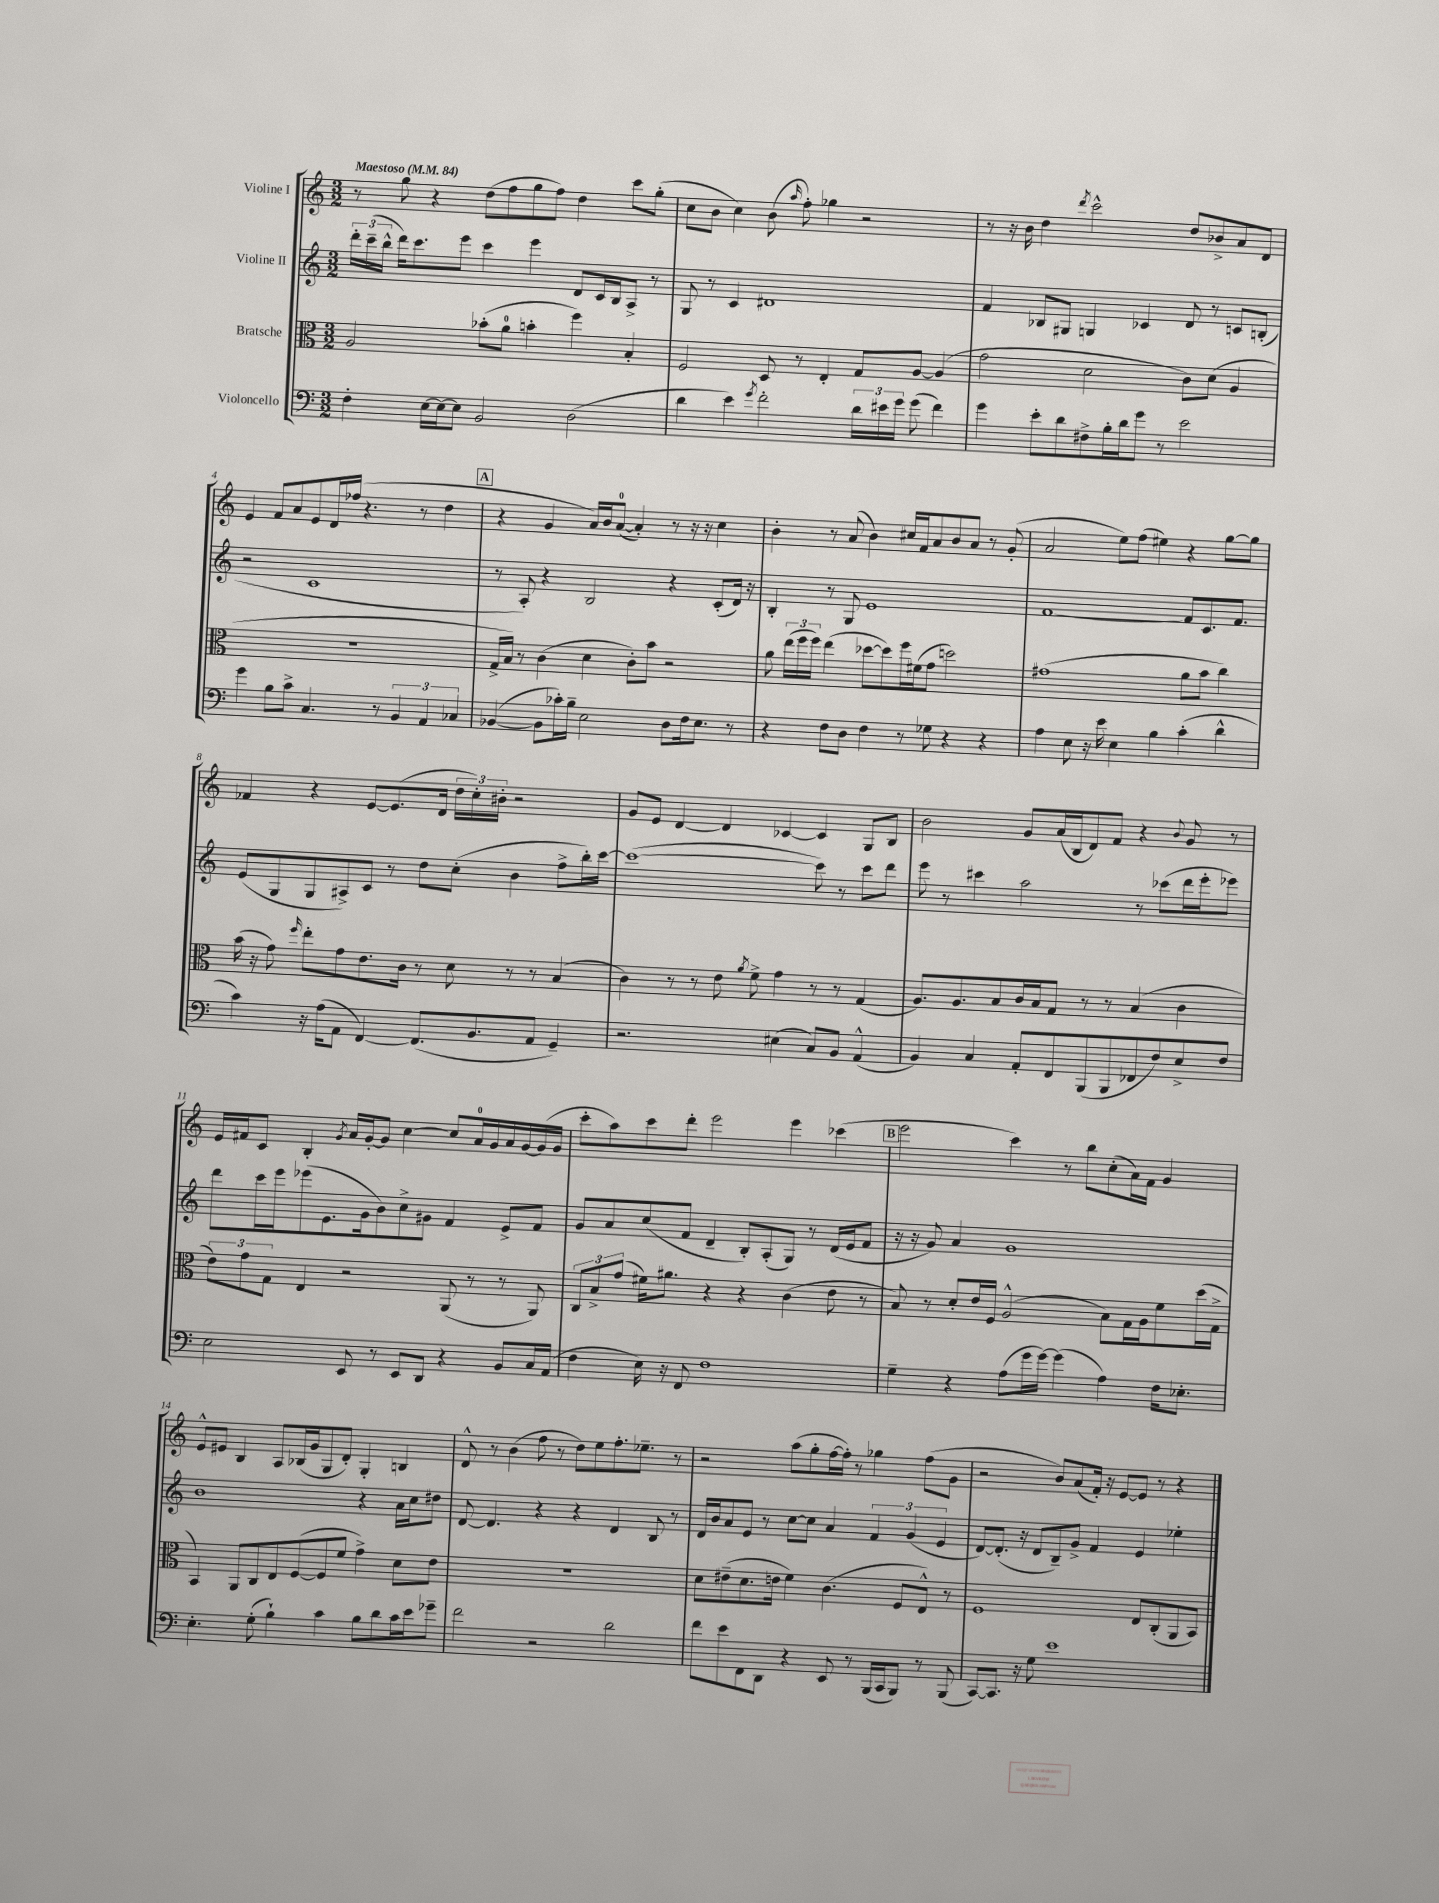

**kern	**kern	**kern	**kern
*staff4	*staff3	*staff2	*staff1
*clefF4	*clefC3	*clefG2	*clefG2
*k[]	*k[]	*k[]	*k[]
*M3/2	*M3/2	*M3/2	*M3/2
*MM84	*MM84	*MM84	*MM84
4F'\	2A/	24ddd'\LL	8r
.	.	(24ccc~\	.
.	.	24bb^^\JJ	.
.	.	16ddd\LK)	8gg\
.	.	8.ccc\	.
[16E\LL	.	.	4r
16E\_J	.	.	.
8E\]J	.	8eee\J	.
2BB/	(8b-'\L	4ccc\	(8dd\L
.	8a\J	.	8ff\
.	4b'\	4eee\	8gg\
.	.	.	8ff\J)
(2D\	4ff\)	8d/L	4dd\
.	.	16c/L	.
.	.	16B/J	.
.	4B'/	8A^/J	8ccc\L
.	.	8r	(8gg'\J
=	=	=	=
4d\	2F/	8G/	8cc\L
.	.	8r	8b\J
4e\)	.	4c/	4cc\)
8qg/	.	.	.
2f'\	8D/	1d#	(8b\
.	.	.	16qqaa/
.	8r	.	8ff'\)
.	4E'/	.	4gg-\
24d\LL	8G/L	.	2r
24e#\	.	.	.
24g\JJ	.	.	.
(8g\	[8A/J	.	.
4f\)	(4A/]	.	.
=	=	=	=
4g\	2g\	4f/	8r
.	.	.	16r
.	.	.	16b\
8e'\L	.	8B-/L	4dd\
8d\	.	8G#/J	.
.	.	.	8qddd/
8F#^\	2d\	4G/	2ccc^^\
16B'\L	.	.	.
16d\J	.	.	.
8g\J	.	4c-/	.
8r	.	.	.
2e\	8c\L)	8d/	8dd/L
.	(8d\J	8r	8b-^/
.	4A/	8c/L	8a/
.	.	(8B'/J	8d/J
=	=	=	=
4g\	1.r	2r	4e/
8B\L	.	.	8f/L
8c^\J	.	.	8a/
4.C/	.	1c	8e/
.	.	.	16d/L
.	.	.	(16ff-/JJ
.	.	.	4.r
8r	.	.	.
6BB/	.	.	.
.	.	.	8r
6AA/	.	.	.
.	.	.	4dd\
6C-/	.	.	.
=	=	=	=
([4BB-/	16G^/LL	8r	4r
.	16B/JJ)	.	.
.	8r	8A'/)	.
8BB-\]L	(4c\	4r	4g/
16c-'\L)	.	.	.
16B~\JJ	.	.	.
2E\	4d\	2B/	16a/LL)
.	.	.	16b/J
.	.	.	([8a/J
.	8c'\L)	.	4a'/])
.	8b\J	.	.
8D\L	2r	4r	8r
16F\k	.	.	16r
8.E\J	.	.	16r
.	.	(8c'/L	4cc\
8r	.	16d/Jk)	.
.	.	16r	.
=	=	=	=
4r	8a\	4B'/	4b'\
.	(24ee\LL	.	.
.	24ff\	.	.
.	24ff\JJ)	.	.
8F\L	(4ee\	8r	8r
8D\J	.	8G/	(8a/
4F\	[8dd-\L	1e	4b\)
.	8dd-\])	.	.
8r	16ff\L	.	16cc#/LL
.	(16f#\J	.	16f/J
8G-\	8g\J	.	8a/
4r	2dd\)	.	8b/
.	.	.	8a/J
4r	.	.	8r
.	.	.	(8g'/
=	=	=	=
4A\	(1g#	[1f	2a/
8E\	.	.	.
16r	.	.	.
16e\	.	.	.
4E\	.	.	8ee\L)
.	.	.	(8ff\J
4B\	.	.	4ee#\)
(4c'\	8a\L	8f/]L	4r
.	8b\J	8.c/	.
4d^^\	4cc\)	.	[8gg\L
.	.	8.f/J	.
.	.	.	8gg\]J
=	=	=	=
4c\)	(16b\	(8e/L	4f-/
.	16r	.	.
.	8g\)	8G/	.
.	16qqff/	.	.
16r	8ee'\L	8G/	4r
(16A\LK	.	.	.
8AA\J	8g\	8A#^/)	.
[4FF/)	8.e\	8c/J	[8e/L
.	.	8r	(8.e/]
.	16c\Jk	.	.
(8.FF/]L	8r	8dd\L	.
.	.	.	16d/Jk
.	8d\	(8cc'\J	24dd\LL
.	.	.	24cc'\)
8.BB/	.	.	.
.	.	.	24b#'\JJ
.	8r	4b\	2r
8AA/J	8r	.	.
4GG~/)	(4B/	8ff^\L	.
.	.	16bb'\L)	.
.	.	[16ccc\JJ	.
=	=	=	=
2.r	4c\)	(1ccc_	8g/L
.	.	.	8e/J
.	8r	.	[4d/
.	8r	.	.
.	8e\	.	4d/]
.	8qa/	.	.
.	8f^\	.	.
(4E#\	4g\	.	[4c-/
8C/L)	8r	8ccc\])	4c-/]
8BB/J	8r	8r	.
(4AA^^/	(4G/	8ccc\L	8G/L
.	.	8ddd\J	8B/J
=	=	=	=
4BB/)	8.A/L)	8eee\	2b\
.	.	8r	.
.	8.A/	.	.
4C/	.	4ccc#\	.
.	8B/	.	.
8AA'/L	16c/L	2aa\	8g/L
.	16B/J	.	.
8FF/	8G/J	.	(16a/L
.	.	.	16B/J
(8BBB/	8r	.	8d/)
8BBB/	8r	.	8f/J
8FF-/	(4B/	8r	4r
8F/)	.	(8ccc-\L	.
.	.	.	8qqb/
8E^/	4c\	16ddd\L	8g/
.	.	16eee'\J	.
8F/J	.	8eee-\J)	8r
=	=	=	=
2E\	12e\L)	8ddd\L	16e/LL
.	.	.	16f#/J
.	12g\	.	.
.	.	16ccc\L	8c/J
.	12G\J	.	.
.	.	16eee\J	.
.	4E/	(8eee-\	4B'/
.	.	8.e\	.
.	.	.	8qg/
8EE/	2r	.	16a/LL
.	.	16g\k	[16g'/J
8r	.	8b\)	8g/]J
8EE/L	.	8cc^\	[4cc\
8DD/J	.	8g#\J	.
4r	(8AA/	4f/	8cc/]L
.	8r	.	16a/L
.	.	.	16g/
8BB/L	8r	8e^/L	16a/
.	.	.	[16g/
16C/L	8AA/)	8f/J	(16g/]
(16AA/JJ	.	.	16g/JJ
=	=	=	=
4F\	12C/L	8g/L	8ccc'\L
.	12B^/	.	.
.	.	8a/	8aa\)
.	(12g/J	.	.
16E\)	16f#\LK)	(8cc/	8ccc\
16r	8.a#\J	.	.
8FF/	.	8f/J	8ddd'\J
1F	4r	4d~/	2eee\
.	4r	8B'/L)	.
.	.	(8A'/	.
.	(4c\	8G/J)	4eee\
.	.	8r	.
.	8e\	(16d/LL	(4ccc-\
.	.	16e/J	.
.	8r	8f/J	.
=	=	=	=
4G~\	8B/)	16r	2eee\
.	.	16r	.
.	8r	8g/)	.
4r	8d'/L	4a/	.
.	16e/L	.	.
.	16F/JJ	.	.
(8A\L	(2A^^/	1g	4ccc\)
16g\L	.	.	.
[16g\JJ)	.	.	.
(4g\]	.	.	8r
.	.	.	8bb\L
4A\)	8B\L)	.	(8cc'\
.	16G\L	.	16a\L)
.	16A\J	.	16f\JJ
16F\LK	8f\	.	4g/
8.E-'\J	.	.	.
.	(16dd\L	.	.
.	16G^\JJ	.	.
=	=	=	=
4.E'\	4BB/)	1b	8e^^/L
.	.	.	8e#/J
.	8AA/L	.	4B/
(8G'\	8C/	.	.
4B`\)	8E/	.	8A/L
.	([8F/	.	(16B-/L
.	.	.	16g/J
4c\	8F/]	.	8G/
.	8f/J	.	8d'/J)
8B\L	4g^\)	4r	4G'/
8d\	.	.	.
16c\L	8d\L	16a\LL	4B/
16e\J	.	16cc\J	.
8g-~\J	8e\J	8dd#\J	.
=	=	=	=
2f\	1.r	[8d/	8d^^/
.	.	4.d/]	8r
.	.	.	(4b\
2r	.	4r	8ff\
.	.	.	8r
.	.	4r	8dd\L)
.	.	.	8ee\
2d\	.	4d/	8.ff'\
.	.	.	8.ee-~\J
.	.	8B/	.
.	.	8r	8r
=	=	=	=
8f\L	8d\L	16d/LL	2r
.	.	16b/J	.
8e\	(8e#~\	8a/	.
8FF\	8.d\	8e/J	.
8DD\J	.	8r	.
.	16e\Jk	.	.
4r	4f\)	[8cc\L	(8aa\L
.	.	8cc\]J	8gg'\
8EE/	(4.c\	4a/	[16ff\L
.	.	.	16ff'\]JJ)
8r	.	.	8r
(16BBB/LL	.	6f/	4gg-\
16CC/J	.	.	.
8BBB/J)	8F/L	.	.
.	.	(6g/	.
8r	8E^^/J)	.	(8ff\L
.	.	6e/	.
(8BBB/	8r	.	8g\J
=	=	=	=
[8CC/L)	1F	[8d/L)	2r
8.CC/]J	.	(8.d'/]J	.
16r	.	16r	.
8G\	.	8d/L	.
1e	.	8B~/)	8b/L)
.	.	8g^/J	(8a/
.	.	4f/	16f'/Jk)
.	.	.	16r
.	.	.	[8e/L
.	8E/L	4e/	8e/]J
.	(8C'/	.	8r
.	8AA/	4ee-'\	4r
.	8BB/J)	.	.
==	==	==	==
*-	*-	*-	*-
